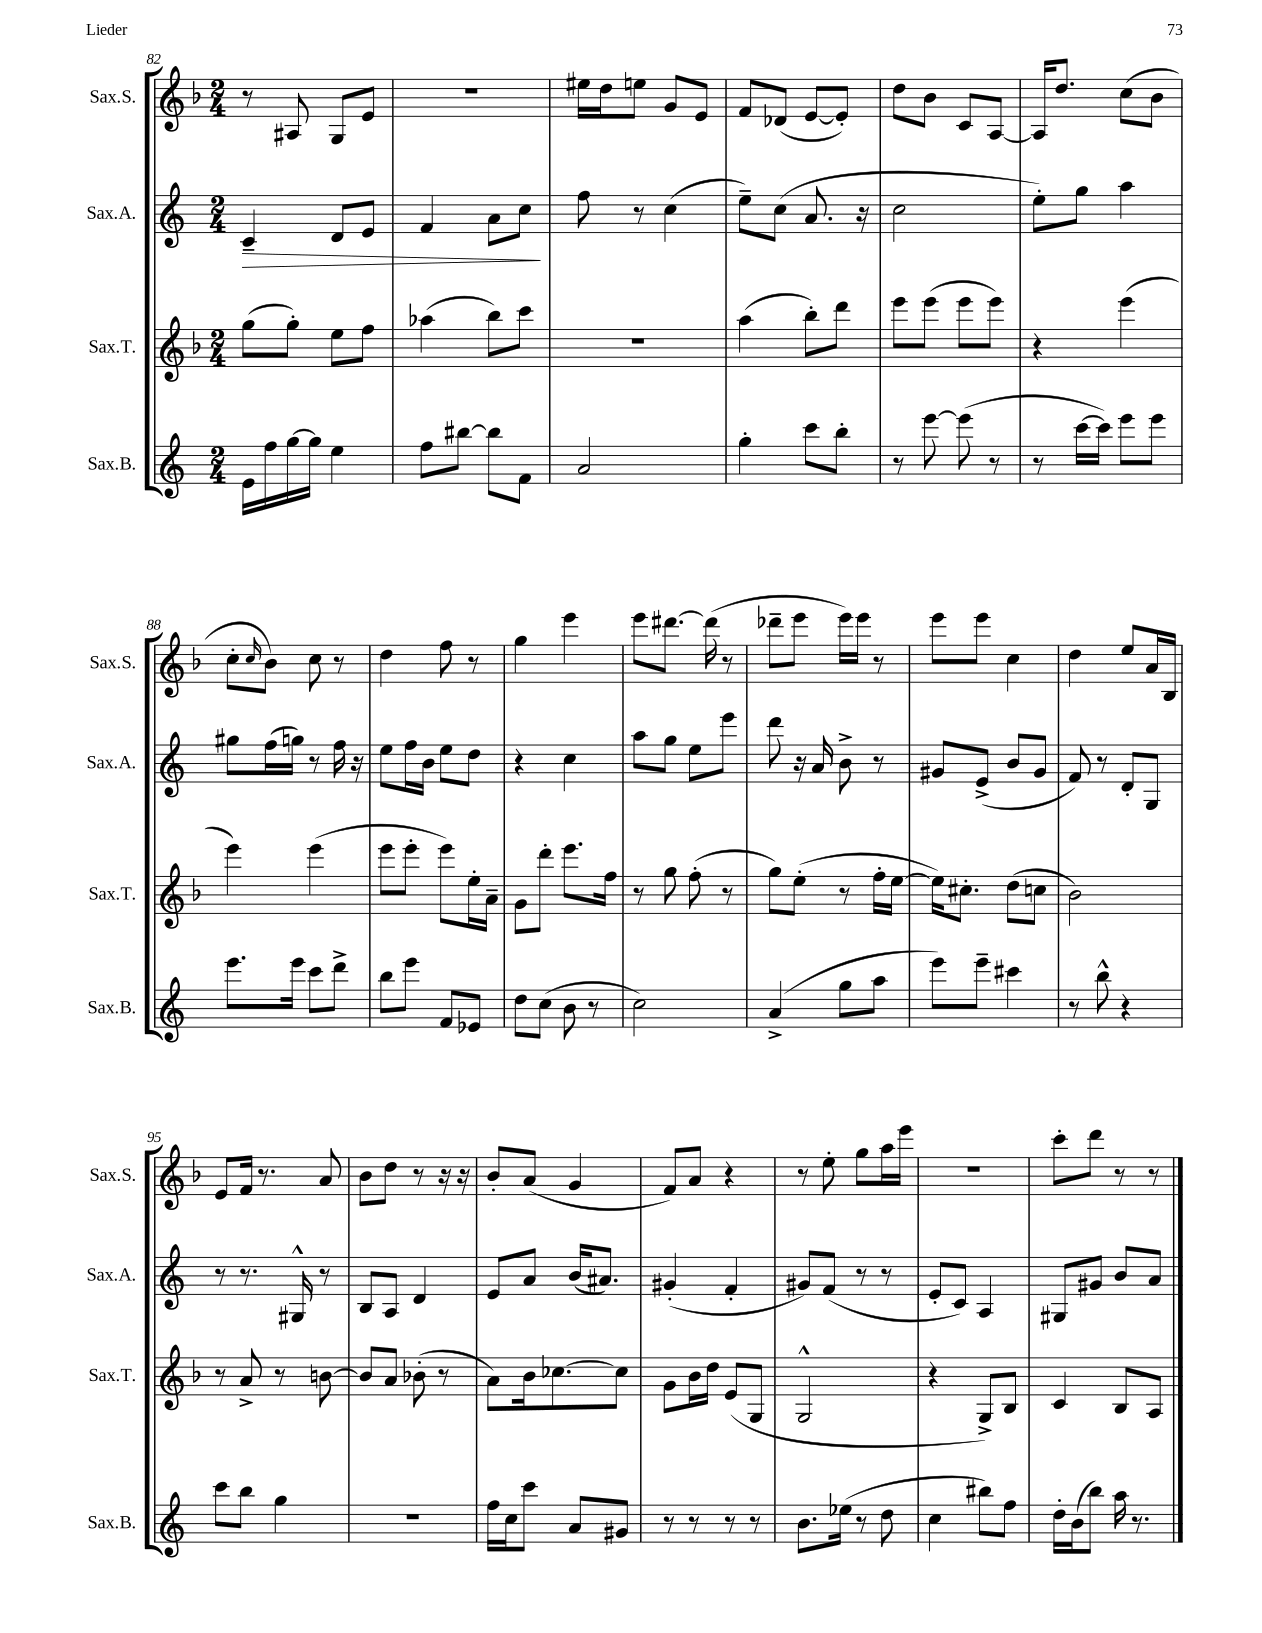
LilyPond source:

<<
\new StaffGroup <<
\new Staff = "s0" \with { instrumentName = "Sax.S." shortInstrumentName = "Sax.S." } {
    \clef treble \key f \major \numericTimeSignature \time 2/4
    r8 ais8 g8 e'8 |
    R2 |
    eis''16 d''16 e''8 g'8 e'8 |
    f'8 des'8( e'8~ e'8-.) |
    d''8 bes'8 c'8 a8~ |
    a16 d''8. c''8( bes'8 |
    c''8-. \grace { c''16 } bes'8) c''8 r8 |
    d''4 f''8 r8 |
    g''4 e'''4 |
    e'''8 dis'''8.~ dis'''16( r8 |
    des'''8-- e'''8 e'''16) e'''16 r8 |
    e'''8 e'''8 c''4 |
    d''4 e''8 a'16 bes16 |
    e'8 f'16 r8. a'8 |
    bes'8 d''8 r8 r16 r16 |
    bes'8-. a'8( g'4 |
    f'8) a'8 r4 |
    r8 e''8-. g''8 a''16 e'''16 |
    R2 |
    c'''8-. d'''8 r8 r8 \bar "|." |
}
\new Staff = "s1" \with { instrumentName = "Sax.A." shortInstrumentName = "Sax.A." } {
    \clef treble \key c \major \numericTimeSignature \time 2/4
    c'4--\> d'8 e'8 |
    f'4 a'8 c''8\! |
    f''8 r8 c''4( |
    e''8--) c''8( a'8. r16 |
    c''2 |
    e''8-.) g''8 a''4 |
    gis''8 f''16( g''16) r8 f''16 r16 |
    e''8 f''16 b'16 e''8 d''8 |
    r4 c''4 |
    a''8 g''8 e''8 e'''8 |
    d'''8 r16 a'16 b'8-> r8 |
    gis'8 e'8->( b'8 gis'8 |
    f'8) r8 d'8-. g8 |
    r8 r8. gis16-^ r8 |
    b8 a8 d'4 |
    e'8 a'8 b'16( ais'8.) |
    gis'4-.( f'4-. |
    gis'8) f'8( r8 r8 |
    e'8-. c'8) a4 |
    gis8 gis'8 b'8 a'8 \bar "|." |
}
\new Staff = "s2" \with { instrumentName = "Sax.T." shortInstrumentName = "Sax.T." } {
    \clef treble \key f \major \numericTimeSignature \time 2/4
    g''8( g''8-.) e''8 f''8 |
    aes''4( bes''8) c'''8 |
    R2 |
    a''4( bes''8-.) d'''8 |
    e'''8 e'''8( e'''8 e'''8) |
    r4 e'''4( |
    e'''4) e'''4( |
    e'''8 e'''8-. e'''8) e''16-. a'16-- |
    g'8 d'''8-. e'''8. f''16 |
    r8 g''8 f''8-.( r8 |
    g''8) e''8-.( r8 f''16-. e''16~ |
    e''16) cis''8.-. d''8( c''8 |
    bes'2) |
    r8 a'8-> r8 b'8~ |
    b'8 a'8 bes'8-.( r8 |
    a'8) bes'16 ces''8.~ ces''8 |
    g'8 bes'16 d''16 e'8( g8 |
    g2-^ |
    r4 g8->) bes8 |
    c'4 bes8 a8 \bar "|." |
}
\new Staff = "s3" \with { instrumentName = "Sax.B." shortInstrumentName = "Sax.B." } {
    \clef treble \key c \major \numericTimeSignature \time 2/4
    e'16 f''16 g''16~ g''16 e''4 |
    f''8 bis''8~ bis''8 f'8 |
    a'2 |
    g''4-. c'''8 b''8-. |
    r8 e'''8~ e'''8( r8 |
    r8 c'''16~ c'''16) e'''8 e'''8 |
    e'''8. e'''16 c'''8 d'''8-> |
    b''8 e'''8 f'8 ees'8 |
    d''8 c''8( b'8 r8 |
    c''2) |
    a'4->( g''8 a''8 |
    e'''8) e'''8-- cis'''4 |
    r8 b''8-^ r4 |
    c'''8 b''8 g''4 |
    R2 |
    f''16 c''16 c'''8 a'8 gis'8 |
    r8 r8 r8 r8 |
    b'8. ees''16( r8 d''8 |
    c''4 bis''8) f''8 |
    d''16-. b'16( b''8) a''16 r8. \bar "|." |
}
>>
>>
\layout { \context { \Score currentBarNumber = #82 } }
